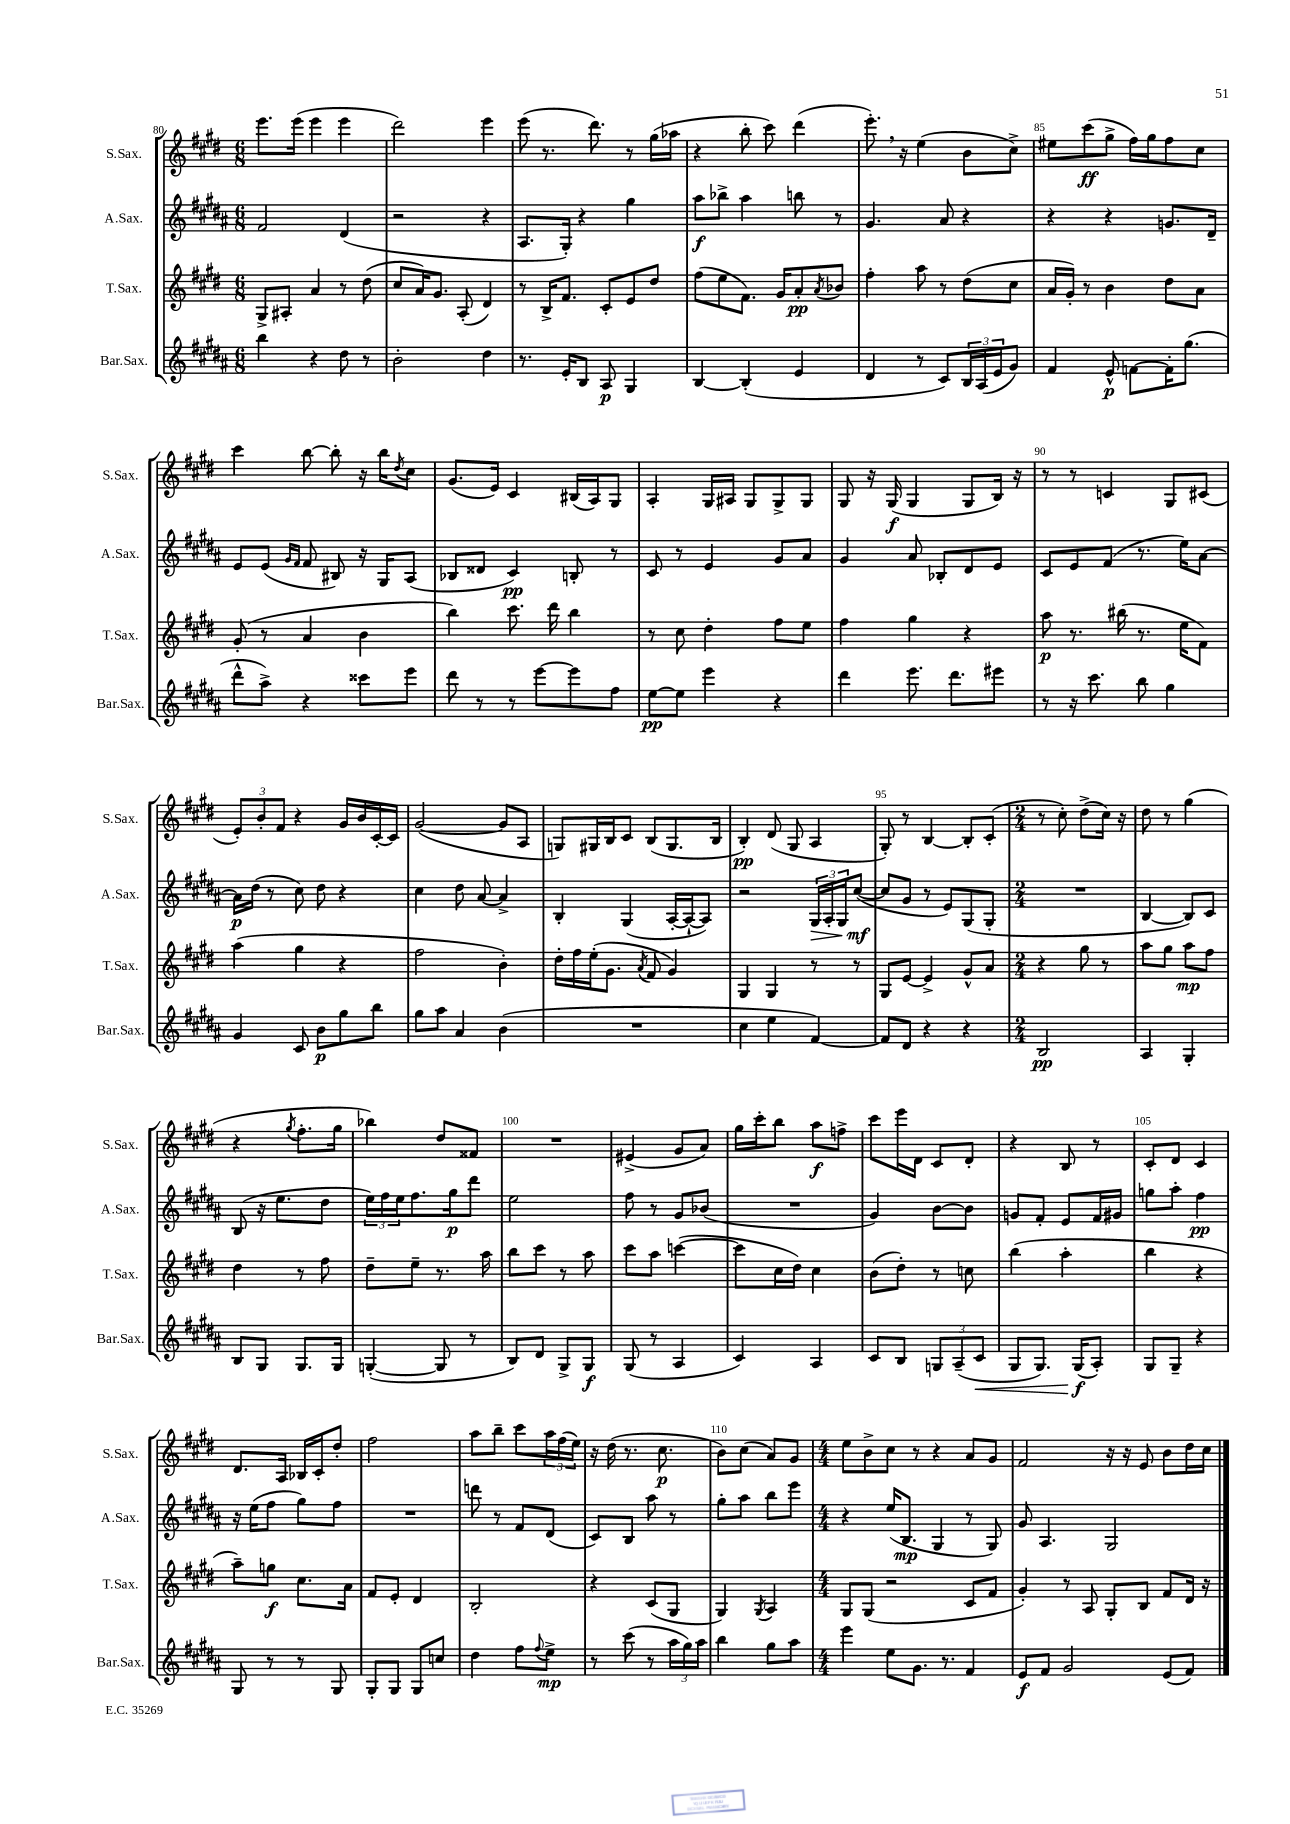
<<
\new StaffGroup <<
\new Staff = "s0" \with { instrumentName = "S.Sax." shortInstrumentName = "S.Sax." } {
    \clef treble \key e \major \numericTimeSignature \time 6/8
    e'''8. e'''16( e'''4 e'''4 |
    dis'''2) e'''4 |
    e'''8( r8. dis'''8.) r8 gis''16( aes''16 |
    r4 b''8-. cis'''8) dis'''4( |
    e'''8.-.) \breathe r16 e''4( b'8 cis''8->) |
    eis''8 cis'''8\ff( gis''8-> fis''16) gis''16 fis''8 cis''8 |
    cis'''4 b''8~ b''8-. r16 b''16 \acciaccatura { dis''8 } cis''8 |
    gis'8.( e'16) cis'4 bis16( a16) gis8 |
    a4-. gis16 ais16 gis8 gis8-> gis8 |
    gis8 r16 gis16\f( gis4 gis8 b16) r16 |
    r8 r8 c'4 gis8 cis'8( |
    \tuplet 3/2 { e'8-.) b'8-. fis'8 } r4 gis'16 b'16 cis'16~-. cis'16 |
    gis'2~( gis'8 a8 |
    g8) gis16 b16 cis'8 b8( gis8. b16 |
    b4-.\pp) dis'8( gis8 a4 |
    gis8-.) r8 b4~ b8-. cis'8-.( |
    \numericTimeSignature \time 2/4 r8 cis''8-.) dis''8->( cis''16) r16 |
    dis''8 r8 gis''4( |
    r4 \acciaccatura { gis''8 } fis''8.-. gis''16 |
    bes''4) dis''8 fisis'8 |
    R2 |
    eis'4->( gis'8 a'8) |
    gis''16 cis'''16-. b''8 a''8\f f''8-> |
    cis'''8 e'''16 dis'16 cis'8 dis'8-. |
    r4 b8 r8 |
    cis'8-. dis'8 cis'4 |
    dis'8. a16 bes16 cis'16-. dis''8-. |
    fis''2 |
    a''8 b''8-- cis'''8 \tuplet 3/2 { a''16 fis''16( e''16) } |
    r16 dis''16( r8. cis''8.\p |
    b'8) cis''8( a'8) gis'8 |
    \numericTimeSignature \time 4/4 e''8 b'8-> cis''8 r8 r4 a'8 gis'8 |
    fis'2 r16 r16 e'8 b'8 dis''16 cis''16 \bar "|." |
}
\new Staff = "s1" \with { instrumentName = "A.Sax." shortInstrumentName = "A.Sax." } {
    \clef treble \key b \major \numericTimeSignature \time 6/8
    fis'2 dis'4( |
    r2 r4 |
    ais8. gis16-.) r4 gis''4 |
    ais''8\f bes''8-> ais''4 b''8 r8 |
    gis'4. ais'8 r4 |
    r4 r4 g'8. dis'16-- |
    e'8 e'8( \grace { gis'16 fis'16 } fis'8 bis8) r16 gis16 ais8( |
    bes8 disis'8 cis'4\pp) b8-. r8 |
    cis'8 r8 e'4 gis'8 ais'8 |
    gis'4 ais'8 bes8-. dis'8 e'8 |
    cis'8 e'8 fis'8( r8. e''16) ais'8~ |
    ais'16\p dis''16( r8 cis''8) dis''8 r4 |
    cis''4 dis''8 ais'8~ ais'4-> |
    b4-. gis4( ais16~-. ais16~-! ais8) |
    r2 \tuplet 3/2 { gis16\> ais16-. gis16 } cis''8~\mf\!( |
    cis''8 gis'8 r8 e'8) gis8( gis8-. |
    \numericTimeSignature \time 2/4 R2 |
    b4~ b8) cis'8 |
    b8( r16 e''8. dis''8 |
    \tuplet 3/2 { e''16) fis''16 e''16 } fis''8. gis''16\p dis'''8 |
    e''2 |
    fis''8 r8 gis'8 bes'8( |
    R2 |
    gis'4) b'8~ b'8 |
    g'8 fis'8-. e'8 fis'16 gis'16 |
    g''8 ais''8-. fis''4\pp |
    r16 e''16( fis''8 gis''8) fis''8 |
    R2 |
    d'''8 r8 fis'8 dis'8( |
    cis'8) b8 ais''8 r8 |
    gis''8-. ais''8 b''8 e'''8 |
    \numericTimeSignature \time 4/4 r4 e''16( b8.\mp gis4 r8 gis8) |
    gis'8 ais4. gis2 \bar "|." |
}
\new Staff = "s2" \with { instrumentName = "T.Sax." shortInstrumentName = "T.Sax." } {
    \clef treble \key e \major \numericTimeSignature \time 6/8
    gis8-> ais8-. a'4 r8 dis''8( |
    cis''8 a'16) gis'8. a8-.( dis'4) |
    r8 b16-> fis'8. cis'8-. e'8 dis''8 |
    fis''8( e''8 fis'8.) gis'16 a'8-.\pp \acciaccatura { a'8 } bes'8 |
    fis''4-. a''8 r8 dis''8( cis''8 |
    a'16 gis'16-.) r8 b'4 dis''8 a'8 |
    gis'8-.( r8 a'4 b'4 |
    b''4) cis'''8. dis'''16 b''4 |
    r8 cis''8 dis''4-. fis''8 e''8 |
    fis''4 gis''4 r4 |
    a''8\p r8. bis''16( r8. e''16 fis'8) |
    a''4( gis''4 r4 |
    fis''2 b'4-.) |
    dis''16-. fis''16 e''16-.( gis'8. \acciaccatura { a'8 } fis'8 gis'4) |
    gis4 gis4 r8 r8 |
    gis8 e'8~ e'4-> gis'8-^ a'8 |
    \numericTimeSignature \time 2/4 r4 gis''8 r8 |
    a''8 gis''8 a''8\mp fis''8 |
    dis''4 r8 fis''8 |
    dis''8-- e''8-- r8. a''16 |
    b''8 cis'''8 r8 a''8 |
    cis'''8 a''8 c'''4~( |
    c'''8 cis''16 dis''16) cis''4 |
    b'8( dis''8-.) r8 c''8 |
    b''4( a''4-. |
    b''4 r4 |
    a''8--) g''8\f cis''8. a'16 |
    fis'8 e'8-. dis'4 |
    b2-. |
    r4 cis'8( gis8 |
    gis4) \acciaccatura { gis8 } a4 |
    \numericTimeSignature \time 4/4 gis8 gis8( r2 cis'8 fis'8 |
    gis'4-.) r8 a8 gis8-. b8 fis'8 dis'16 r16 \bar "|." |
}
\new Staff = "s3" \with { instrumentName = "Bar.Sax." shortInstrumentName = "Bar.Sax." } {
    \clef treble \key b \major \numericTimeSignature \time 6/8
    b''4 r4 dis''8 r8 |
    b'2-. dis''4 |
    r8. e'16-. b8 ais8\p gis4 |
    b4~ b4-.( e'4 |
    dis'4 r8 cis'8) \tuplet 3/2 { b16 ais16( e'16 } gis'8) |
    fis'4 e'8-^\p f'8~ f'16-. gis''8.( |
    dis'''8-^ ais''8->) r4 cisis'''8 e'''8 |
    dis'''8 r8 r8 e'''8~ e'''8 fis''8 |
    e''8~\pp e''8 e'''4 r4 |
    dis'''4 e'''8. dis'''8. eis'''8 |
    r8 r16 cis'''8. b''8 gis''4 |
    gis'4 cis'8 b'8\p gis''8 b''8 |
    gis''8 ais''8 ais'4 b'4( |
    R2. |
    cis''4 e''4 fis'4~) |
    fis'8 dis'8 r4 r4 |
    \numericTimeSignature \time 2/4 b2\pp |
    ais4 gis4-. |
    b8 gis8 gis8. gis16 |
    g4~-.( g8 r8 |
    b8) dis'8 gis8-> gis8\f |
    gis8( r8 ais4 |
    cis'4) ais4 |
    cis'8 b8 \tuplet 3/2 { g8 ais8--( cis'8\< } |
    gis8 gis8.) gis16\f\!( ais8-.) |
    gis8 gis8-- r4 |
    gis8 r8 r8 gis8 |
    gis8-. gis8 gis8 c''8 |
    dis''4 fis''8 \appoggiatura { fis''8 } e''8->\mp |
    r8 cis'''8( r8 \tuplet 3/2 { ais''16 gis''16) ais''16 } |
    b''4 gis''8 ais''8 |
    \numericTimeSignature \time 4/4 e'''4 e''8 gis'8. r8. fis'4 |
    e'8\f fis'8 gis'2 e'8( fis'8) \bar "|." |
}
>>
>>
\layout { \context { \Score currentBarNumber = #80 \override BarNumber.break-visibility = ##(#f #t #t) barNumberVisibility = #(every-nth-bar-number-visible 5) } }
